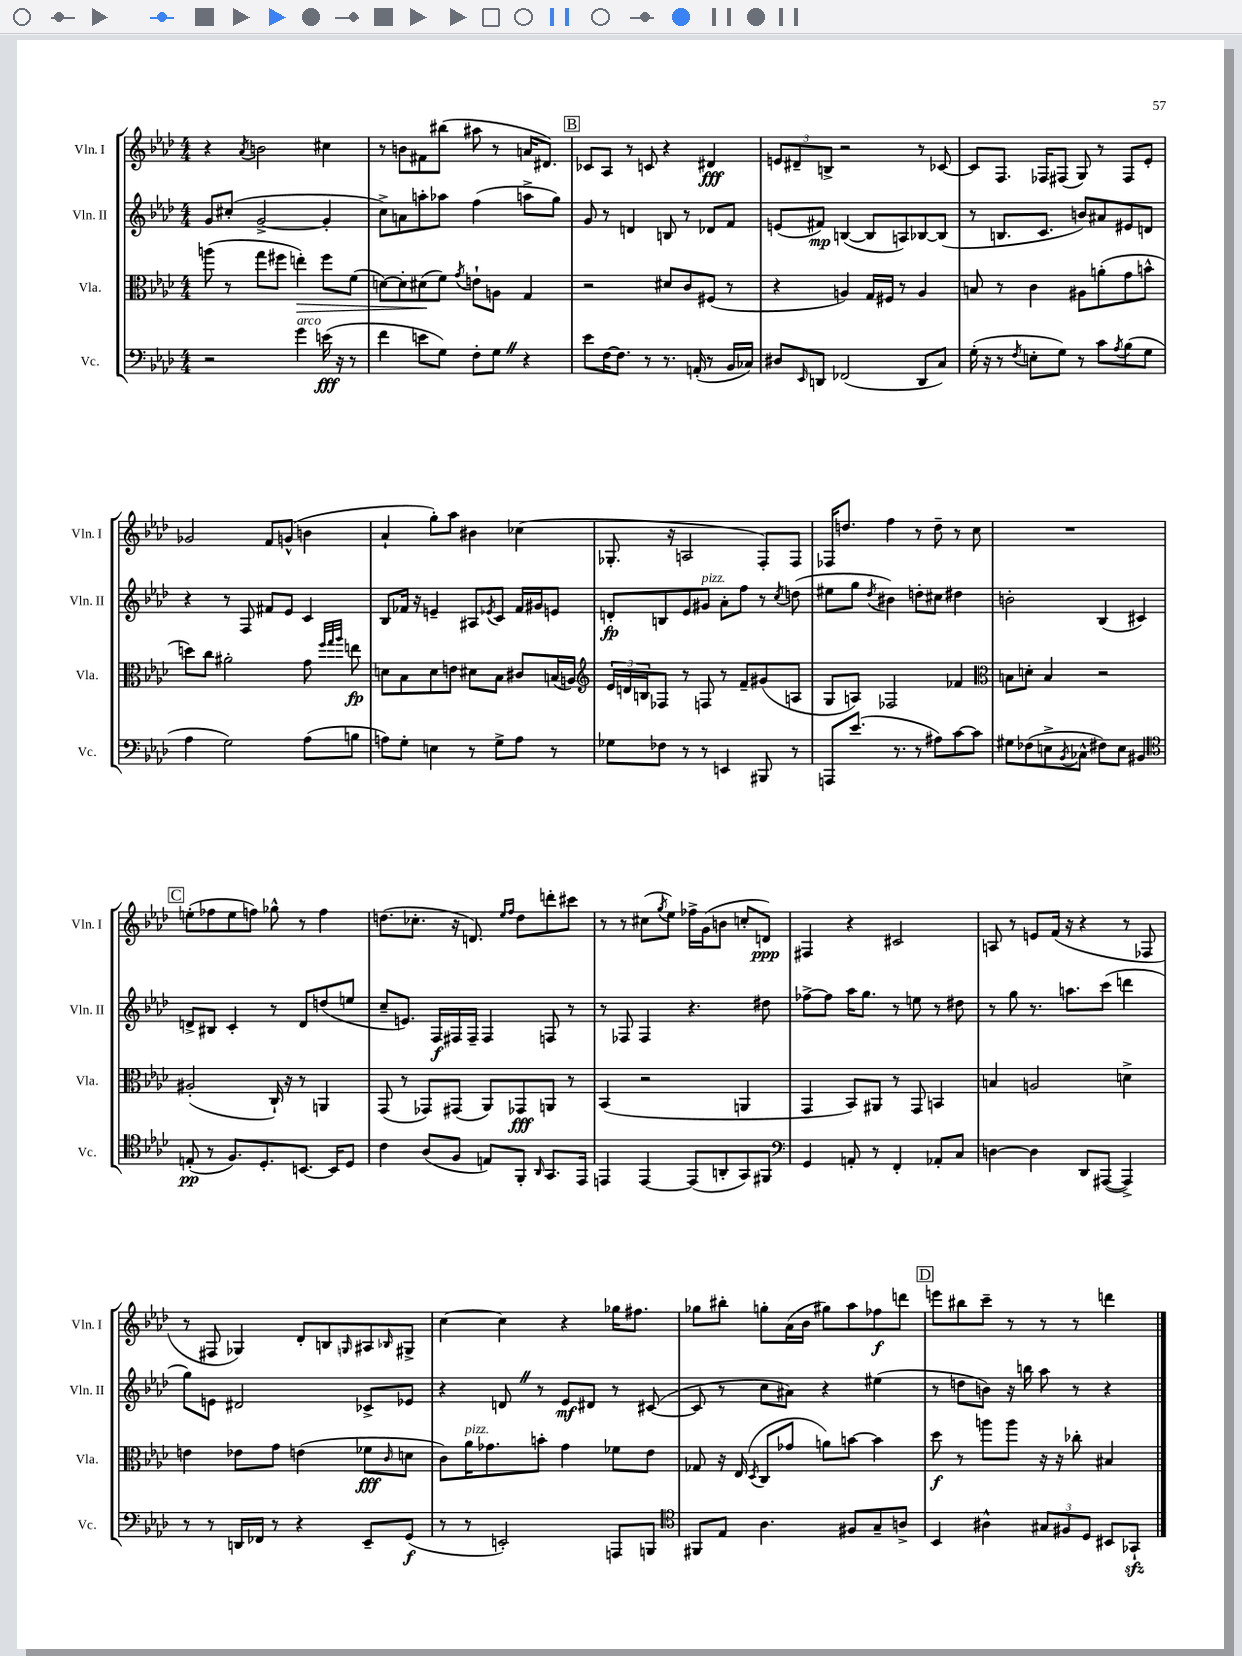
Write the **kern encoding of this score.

**kern	**kern	**kern	**kern
*staff4	*staff3	*staff2	*staff1
*clefF4	*clefC3	*clefG2	*clefG2
*k[b-e-a-d-]	*k[b-e-a-d-]	*k[b-e-a-d-]	*k[b-e-a-d-]
*M4/4	*M4/4	*M4/4	*M4/4
2r	(8aa	8g	4r
.	8r	(8cc#'	.
.	.	.	8qa-
.	8gg	[2g^	2b
.	8ff#	.	.
4g	4ee')	.	.
(16e	8ff#	4g']	4cc#
16r	.	.	.
8r	(8f	.	.
=	=	=	=
4f	[8d)	8cc^)	8r
.	8d']	8a	8b
8e	(8d#	8aa'	8f#
8G)	8f)	8aa-	(8bb#
.	8qg	.	.
8F'	8e`	(4ff	8aa#
8G	8A	.	8r
4r	4G	8aa^	16a
.	.	.	8.d#)
.	.	8gg)	.
=	=	=	=
8e-	2r	8g	8c-
[16F	.	8r	8A-
8.F]	.	.	.
.	.	4d	8r
8r	.	.	8c
8.r	8d#	8B	4r
.	8c	8r	.
(16AA'	.	.	.
8r	(8F#	8d-	4d#
16BB-	8r	8f	.
16C-)	.	.	.
=	=	=	=
8D#	4r	(8e	12e
.	.	.	12d#~
16qqEE-	.	.	.
8DD	.	8f#)	.
.	.	.	12B^
(2FF-	4A)	([4B	2r
.	16G	8B]	.
.	16F#	.	.
.	8r	8A)	.
8DD	4A	[8B-	8r
8C)	.	(8B-]	[8c-
=	=	=	=
(16G'	8B	8r	8c-]
16r	.	.	.
8r	8r	8.B	8.F
8qF	.	.	.
8E'	4c	.	.
.	.	8.c	16F-
8G)	.	.	(8F#
8r	8A#	8b)	8G)
8c	(8a'	8a#	8r
8qA-	.	.	.
(8B-	8g	8e#	8F#
8G	8b^^	8d	8e-'
=	=	=	=
4A-	8dd)	4r	2g-
.	8cc	.	.
2G)	2a#'	8r	.
.	.	8F	.
.	.	8f#	8f
.	.	8e-	(8g^^
(8A-	8g	4c	4b
.	32qqff	.	.
.	32qqgg	.	.
.	32qqaa-	.	.
8B	8ee	.	.
=	=	=	=
8A)	8d	8B-	4a-`
8G'	8B-	16f-	.
.	.	16r	.
4E	8d	4e~	8gg')
.	8e	.	8aa-
8r	8d#	8A#	4b#
.	.	8qe-	.
8G^	8B-	8c	.
8A	8c#	16f-	(4cc-
.	.	16g#	.
8r	(16B	8e	.
.	16A)	.	.
=	=	=	=
*	*clefG2	*	*
8G-	24e-	8d'	8.G-'
.	24d	.	.
.	24B	.	.
8F-	8F-	8B	.
.	.	.	16r
8r	8r	8e-	2A
8r	8F	8g#	.
4EE	8r	8a-'	.
.	8f~	8ff	.
8BBB#	(8g#	8r	8F')
.	.	8qcc	.
8r	8A	(8dd	8F
=	=	=	=
8AAA	8G	8ee#	16F-
.	.	.	8.dd
(8.e-	8A)	8gg	.
.	.	8qdd-	.
.	2F-	4b#)	4ff
8.r	.	.	.
8r	.	8dd'	8r
8A#)	.	8cc#	8dd~
[8c	4f-	4dd#	8r
8c]	.	.	8cc
=	=	=	=
*	*clefC3	*	*
8G#	8B	2b'	1r
(8F-	8d'	.	.
8E^	4B	.	.
8qBB-	.	.	.
8C-^^	.	.	.
8F#)	2r	(4B-	.
8E	.	.	.
4BB#	.	4c#)	.
=	=	=	=
*clefC4	*	*	*
(8E'	(2A#'	8d^	(8ee'
8r	.	8B#	8ff-
8.F)	.	4c'	8ee
.	.	.	8ff)
8.D-'	.	.	.
.	16C`)	8r	8gg-^^
.	16r	.	.
[8.BB	8r	8d	8r
.	4AA	(8dd	4ff
16BB]	.	.	.
8D-	.	8ee	.
=	=	=	=
4c	(8GG	8cc~	(8.dd
.	8r	8.e)	.
.	.	.	8.cc-'
(8A-	8GG-)	.	.
.	.	16F	.
8F	(8GG#	16F#	16r
.	.	16F#~	8.d)
8E)	8AA-)	4F#	.
.	.	.	16qqee-
.	.	.	16qqff
8FF'	8GG-	.	8dd
16qqAA-	.	.	.
8.GG	8AA	8F	8ddd'
.	8r	8r	8ccc#
16EE-	.	.	.
=	=	=	=
4EE	(4BB-	8r	8r
.	.	8F-	8r
[4EE	2r	4F-	(8cc#
.	.	.	8qgg
.	.	.	8ee-)
(8EE]	.	4.r	16ff-^
.	.	.	(16g
8AA'	.	.	8b
8GG)	4AA	.	8cc'
8FF#	.	8dd#	8d)
=	=	=	=
*clefF4	*	*	*
4GG	4GG	[8ff-^	4F#
.	.	8ff-]	.
8AA'	8BB-)	16aa-	4r
.	.	8.gg	.
8r	8AA#	.	.
4FF'	8r	8r	2c#
.	8GG	8ee	.
8AA-'	4BB	8r	.
8C	.	8dd#	.
=	=	=	=
[4D	4B	8r	8A
.	.	8gg	8r
4D]	2A	8.r	8e
.	.	.	(16f
.	.	8.aa	16r
8DD-	.	.	4r
([8AAA#	.	(8ccc	.
4AAA#^])	4d^	4ddd	8r
.	.	.	8F-
=	=	=	=
8r	4e	8gg)	8r
8r	.	8e	8F#
16DD	8e-	2d#	4G-)
16FF-	.	.	.
8r	8g	.	.
4r	(4e	.	8d-'
.	.	.	8B
.	.	.	16qqG
8EE-~	8f-	8c-^	8A#
.	16qqc	.	16qqB-
(8GG	8d	8e-	8G#^
=	=	=	=
8r	8c)	4r	[4cc
8r	16a-	.	.
.	8.g-	.	.
2EE')	.	8d	4cc]
.	8b'	8r	.
.	4g-	8e-	4r
.	.	8d#	.
8AAA	8f-	8r	16gg-
.	.	.	8.ff#
8BBB	8e-	([8c#	.
=	=	=	=
*clefC4	*	*	*
8FF#	8G-	8c#]	8gg-
8E-	16r	8r	8bb#'
.	(16E-	.	.
.	8qD-	.	.
4.A-	8C	8cc	8gg'
.	8g-	8a#)	(16a-
.	.	.	16b-
.	8a)	4r	8gg#)
8F#	[8b	.	8aa-
8G~	4b]	(4ee#	8ff-
8A^	.	.	8ddd
=	=	=	=
4BB-	8dd-	8r	8eee
.	8r	8dd	8bb#
4A#^^	8aa	8b)	8ccc~
.	8aa	16r	8r
.	.	16bb	.
12G#	16r	8aa-	8r
.	16r	.	.
12F#	.	.	.
.	8cc-'	8r	8r
12D-	.	.	.
8BB#	4B#	4r	4ddd
8GG-`	.	.	.
==	==	==	==
*-	*-	*-	*-
